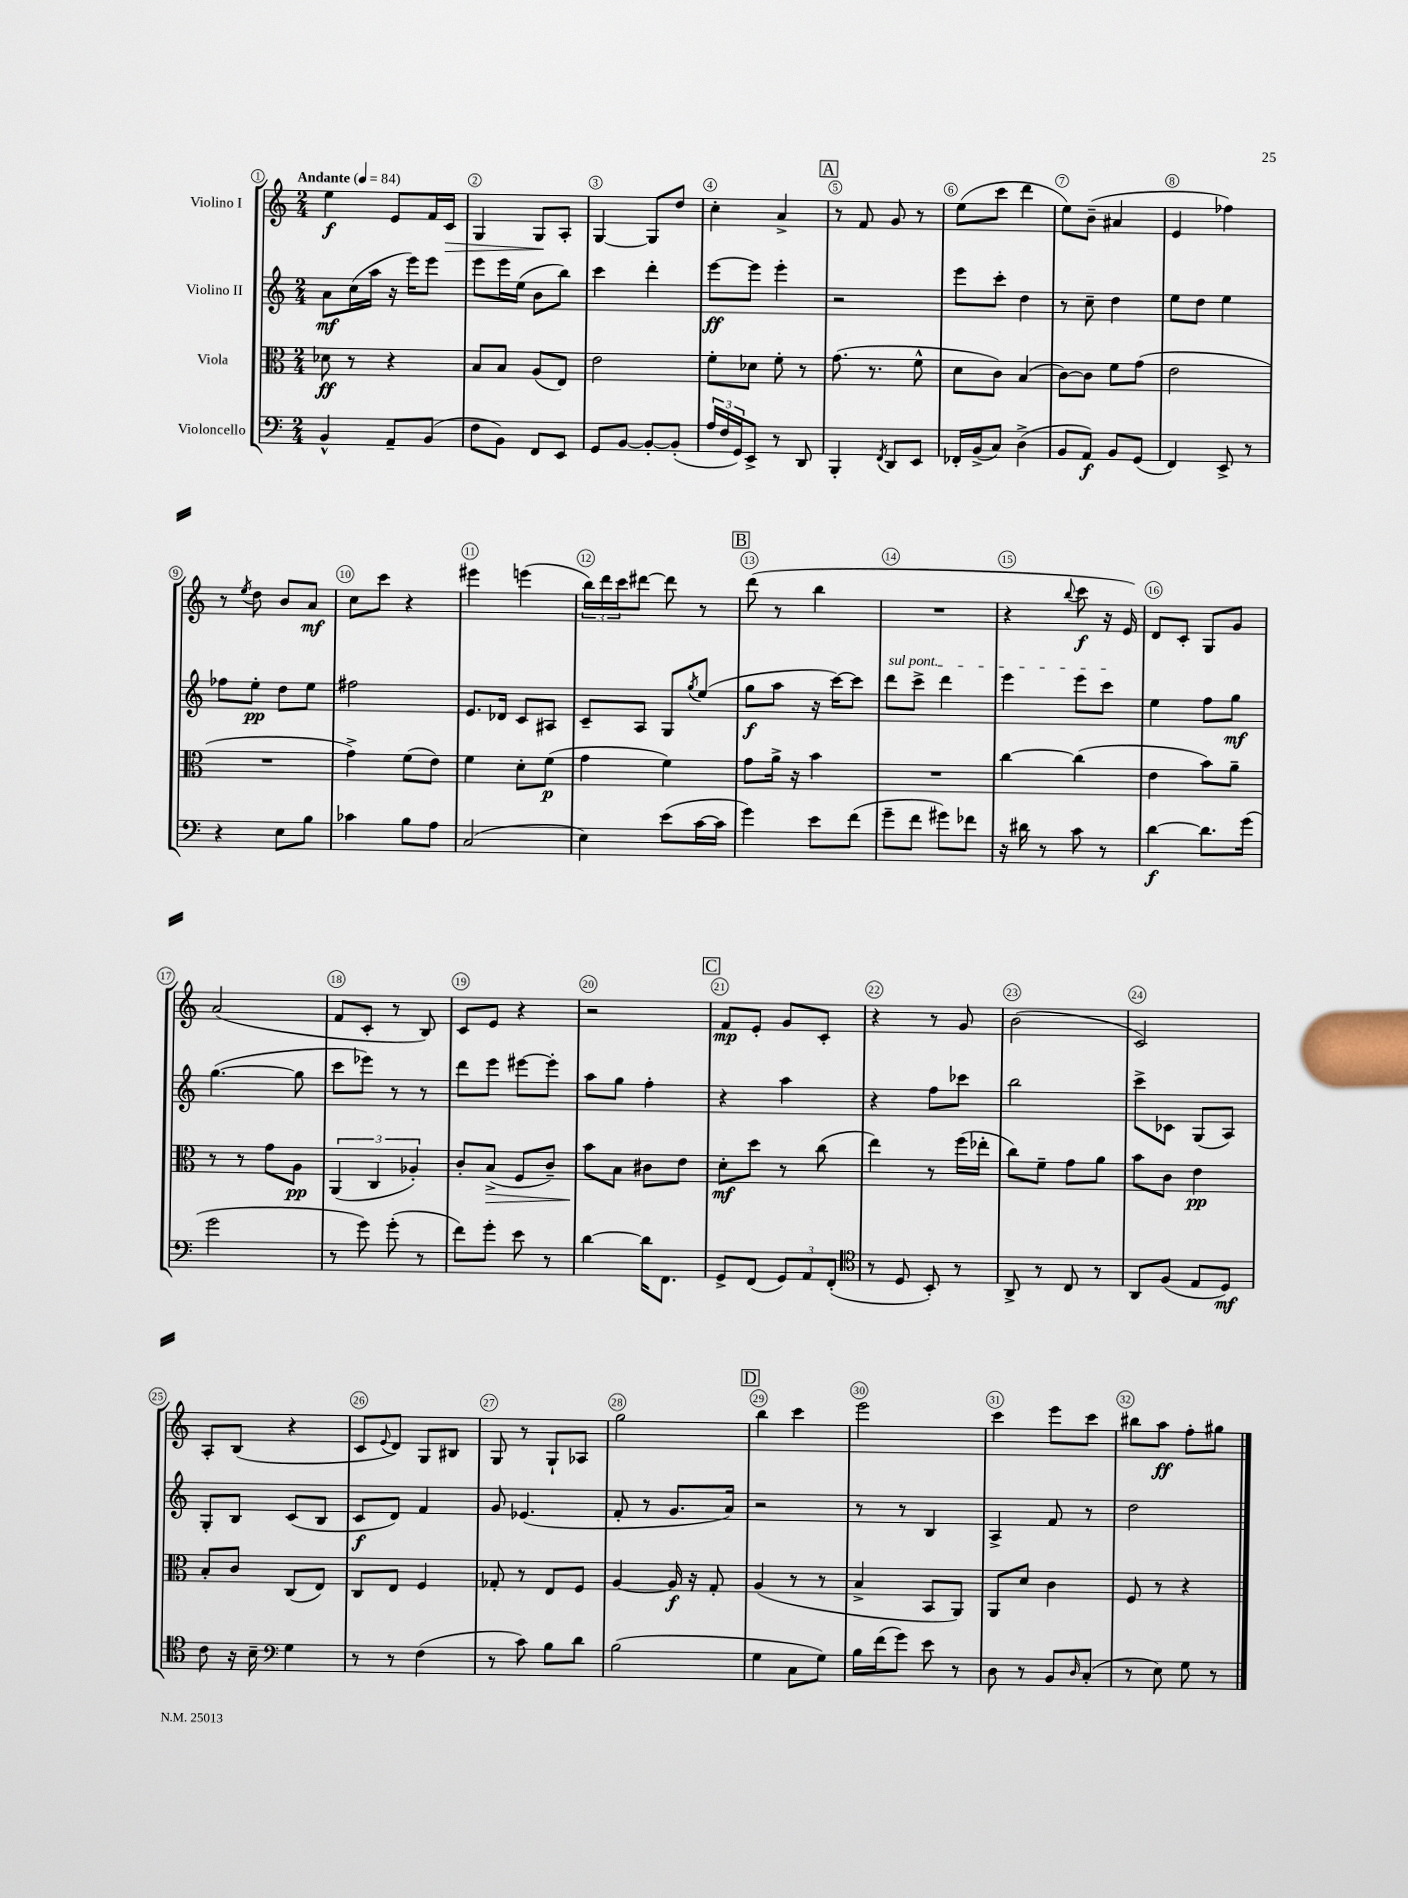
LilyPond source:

<<
\new StaffGroup <<
\new Staff = "s0" \with { instrumentName = "Violino I" } {
    \clef treble \key c \major \numericTimeSignature \time 2/4 \tempo "Andante" 4 = 84
    e''4\f e'8 f'16 c'16\> |
    g4 g8\! a8-. |
    g4~ g8 d''8 |
    c''4-. a'4-> |
    \mark \markup { \box "A" } r8 f'8 g'8 r8 |
    e''8( c'''8 d'''4 |
    e''8) b'8--( ais'4 |
    e'4 fes''4) |
    r8 \acciaccatura { e''8 } d''8 b'8 a'8\mf |
    c''8 c'''8 r4 |
    eis'''4 e'''4( |
    \tuplet 3/2 { b''16) d'''16 c'''16 } dis'''8~ dis'''8 r8 |
    \mark \markup { \box "B" } d'''8( r8 b''4 |
    R2 |
    r4 \appoggiatura { b''8 } c'''8\f r16 e'16) |
    d'8 c'8-. g8 g'8 |
    a'2( |
    f'8 c'8-. r8 b8) |
    c'8 e'8 r4 |
    r2 |
    \mark \markup { \box "C" } f'8\mp e'8-. g'8 c'8-. |
    r4 r8 g'8 |
    b'2( |
    c'2) |
    a8-. b8( r4 |
    c'8 \appoggiatura { e'8 } d'8) g8 bis8 |
    g8 r8 g8-! aes8 |
    g''2 |
    \mark \markup { \box "D" } b''4 c'''4 |
    e'''2 |
    c'''4 e'''8 c'''8 |
    bis''8 a''8\ff f''8-. gis''8 \bar "|." |
}
\new Staff = "s1" \with { instrumentName = "Violino II" } {
    \clef treble \key c \major \numericTimeSignature \time 2/4
    a'8\mf c''16( a''16 r16 e'''16) e'''8 |
    e'''8 e'''16 e''16( b'8 b''8) |
    c'''4 d'''4-. |
    e'''8~\ff e'''8 e'''4-. |
    \mark \markup { \box "A" } r2 |
    e'''8 c'''8-. d''4 |
    r8 c''8-- d''4 |
    e''8 d''8 e''4 |
    fes''8 e''8-.\pp d''8 e''8 |
    fis''2 |
    e'8. des'16 c'8 ais8 |
    c'8-- a8 g8 \acciaccatura { g''8 } e''8( |
    \mark \markup { \box "B" } g''8\f a''8 r16 c'''16~) c'''8 |
    \once \override TextSpanner.bound-details.left.text = \markup { \italic "sul pont." } d'''8\startTextSpan c'''8-> d'''4 |
    e'''4 e'''8 c'''8\stopTextSpan |
    e''4 f''8 g''8\mf |
    g''4.~( g''8 |
    c'''8 ees'''8) r8 r8 |
    d'''8 e'''8 eis'''8~ eis'''8-. |
    a''8 g''8 f''4-. |
    \mark \markup { \box "C" } r4 a''4 |
    r4 f''8 ces'''8 |
    b''2 |
    c'''8-> ces'8 g8( a8) |
    g8-. b8 c'8( b8 |
    c'8\f d'8) f'4 |
    g'8 ees'4.( |
    f'8-. r8 g'8. a'16) |
    \mark \markup { \box "D" } r2 |
    r8 r8 b4 |
    a4-> f'8 r8 |
    d''2 \bar "|." |
}
\new Staff = "s2" \with { instrumentName = "Viola" } {
    \clef alto \key c \major \numericTimeSignature \time 2/4
    des'8\ff r8 r4 |
    b8 b8 a8( e8) |
    e'2 |
    f'8-. des'8 f'8-. r8 |
    \mark \markup { \box "A" } g'8.( r8. f'8-^ |
    d'8 c'8) b4( |
    c'8~) c'8 f'8 g'8( |
    e'2 |
    R2 |
    g'4->) f'8( e'8) |
    f'4 d'8-. f'8\p( |
    g'4 f'4) |
    \mark \markup { \box "B" } g'8 a'16-> r16 b'4 |
    R2 |
    c''4~ c''4( |
    e'4 b'8) a'8-- |
    r8 r8 g'8 a8\pp |
    \tuplet 3/2 { a,4( c4 aes4-.) } |
    c'8-. b8->\>( f8 c'8--) |
    b'8\! b8 cis'8 e'8 |
    \mark \markup { \box "C" } d'8-.\mf d''8 r8 c''8( |
    e''4) r8 f''16( ees''16-. |
    c''8) f'8-- g'8 a'8 |
    b'8 c'8 e'4\pp |
    b8-. c'8 c8( e8) |
    c8 e8 f4 |
    ges8-. r8 e8 f8 |
    a4~ a16\f r16 g8-. |
    \mark \markup { \box "D" } a4( r8 r8 |
    b4-> b,8 a,8) |
    a,8 d'8 c'4 |
    f8 r8 r4 \bar "|." |
}
\new Staff = "s3" \with { instrumentName = "Violoncello" } {
    \clef bass \key c \major \numericTimeSignature \time 2/4
    b,4-^ a,8-- b,8( |
    f8 b,8) f,8 e,8 |
    g,8 b,8~ b,8~-. b,8-.( |
    \tuplet 3/2 { a16 f16 g,16) } e,8-> r8 d,8 |
    \mark \markup { \box "A" } b,,4-. \acciaccatura { f,8 } d,8 e,8 |
    fes,16-. b,16->( c8) d4->( |
    b,8 a,8\f) b,8 g,8( |
    f,4) e,8-> r8 |
    r4 e8 b8 |
    ces'4 b8 a8 |
    c2( |
    e4) e'8( c'16~ c'16 |
    \mark \markup { \box "B" } g'4) e'8 f'8( |
    g'8-- f'8 gis'8) fes'8 |
    r16 dis'16 r8 c'8 r8 |
    d'4~\f d'8. g'16( |
    g'2 |
    r8 g'8) g'8-.( r8 |
    f'8) g'8-. e'8 r8 |
    d'4~ d'16 f,8. |
    \mark \markup { \box "C" } g,8-> f,8( \tuplet 3/2 { g,8) a,8 f,8-.( } |
    \clef tenor r8 d8 b,8-.) r8 |
    a,8-> r8 c8 r8 |
    a,8 f8( e8 d8\mf) |
    c'8 r16 b16-- \clef bass g4 |
    r8 r8 f4( |
    r8 c'8) b8 d'8 |
    b2( |
    \mark \markup { \box "D" } g4 c8 g8) |
    b16 f'16( g'8) e'8 r8 |
    d8 r8 b,8 \grace { d16 } c8-.( |
    r8 e8) g8 r8 \bar "|." |
}
>>
>>
\layout { \context { \Score \override BarNumber.break-visibility = ##(#f #t #t) barNumberVisibility = #all-bar-numbers-visible \override BarNumber.stencil = #(make-stencil-circler 0.1 0.3 ly:text-interface::print) } }
